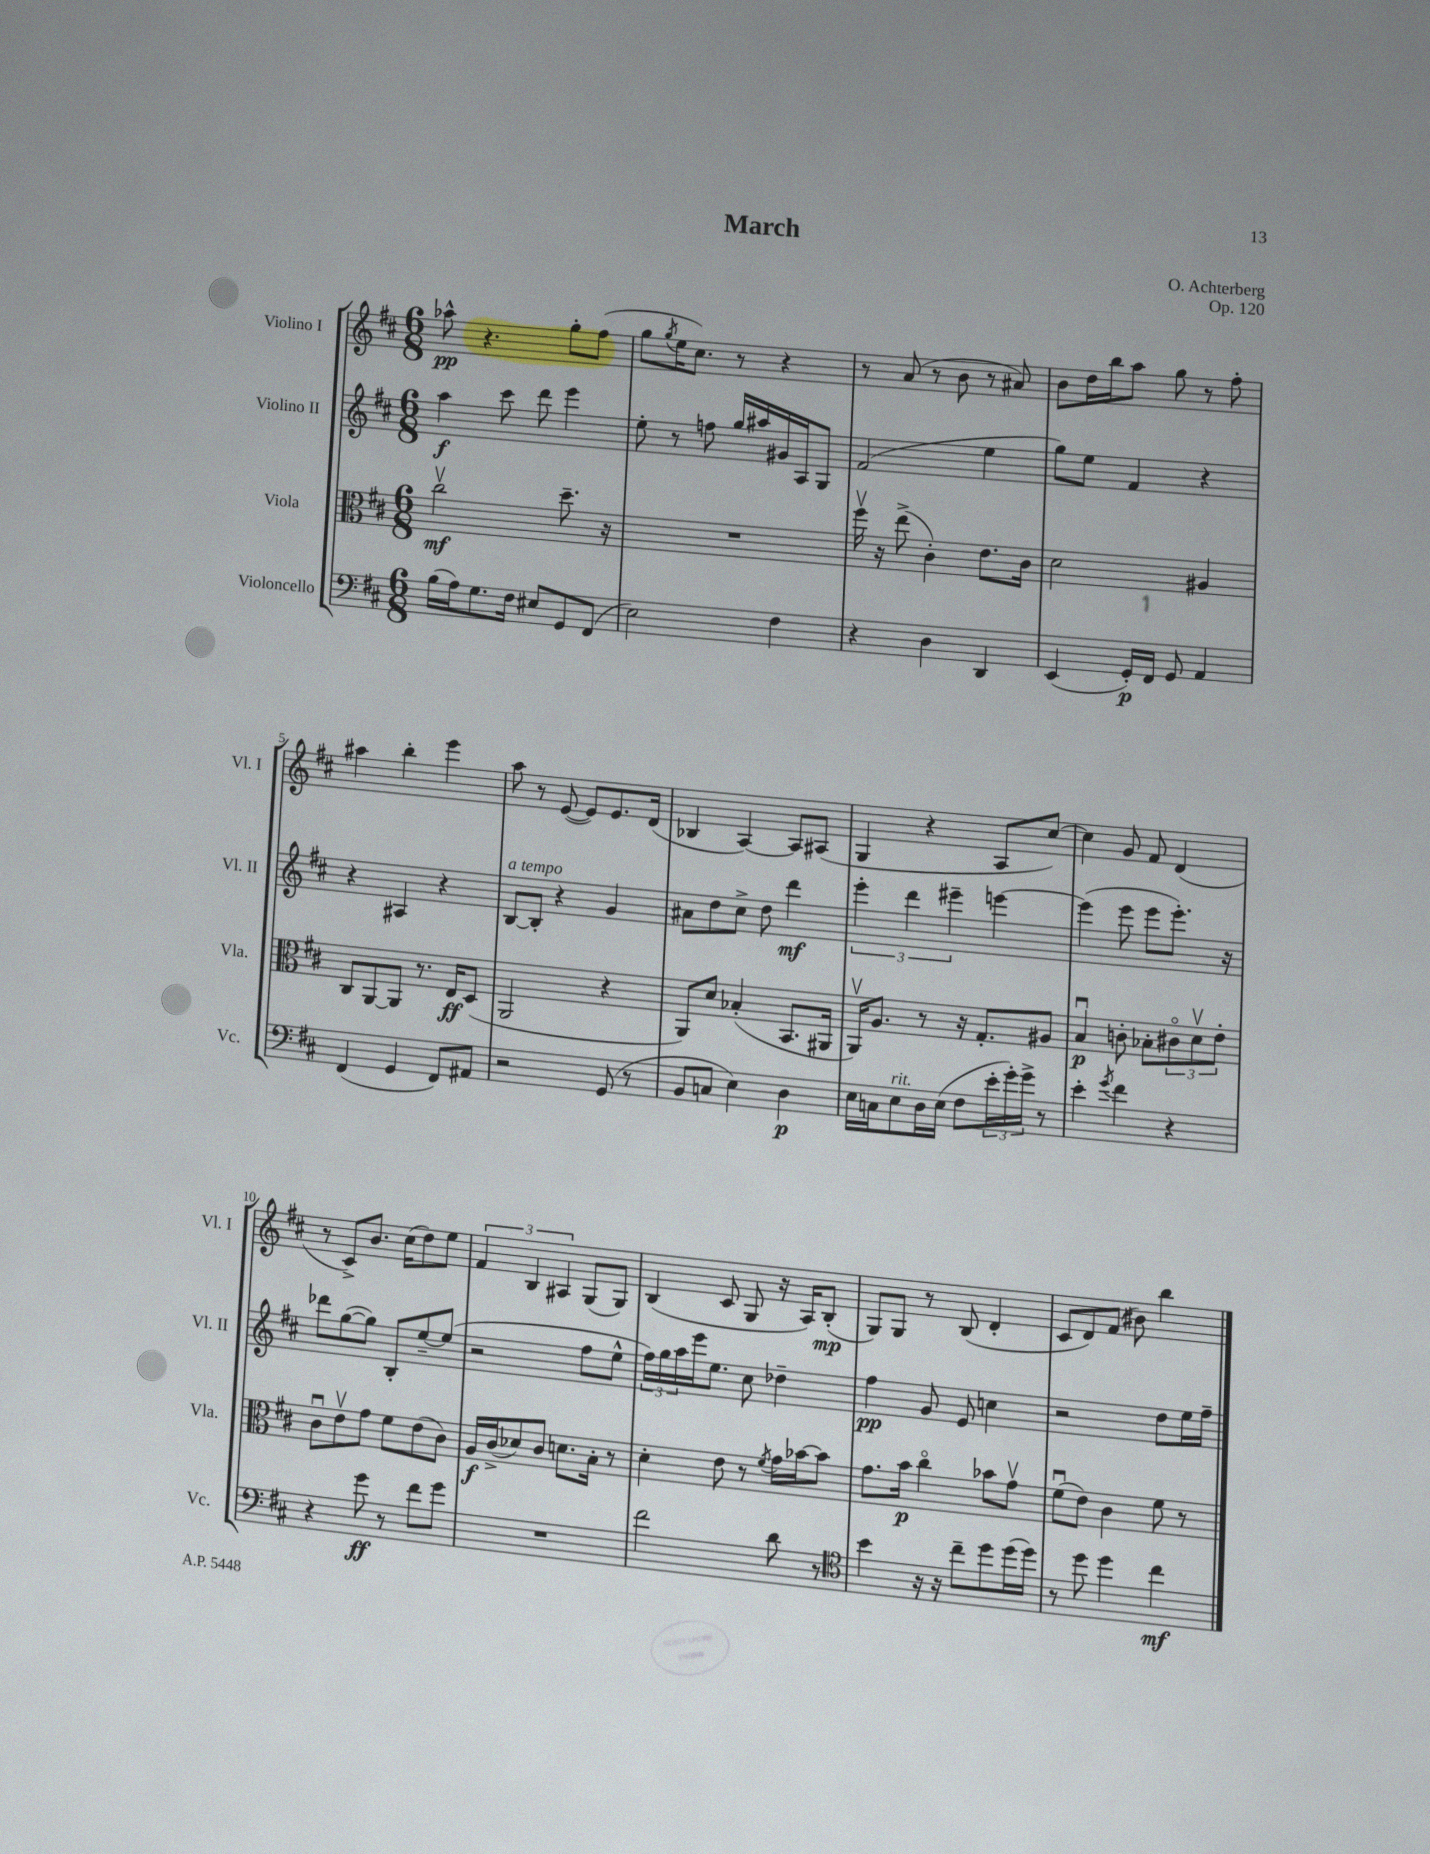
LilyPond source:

\header { title = "March" composer = "O. Achterberg" opus = "Op. 120" }
<<
\new StaffGroup <<
\new Staff = "s0" \with { instrumentName = "Violino I" shortInstrumentName = "Vl. I" } {
    \clef treble \key d \major \numericTimeSignature \time 6/8
    aes''8-^\pp r4. g''8-. fis''8( |
    g''8 \acciaccatura { g''8 } e''16 cis''8.) r8 r4 |
    r8 a'8( r8 b'8 r8 ais'8) |
    b'8 d''16 b''16 a''8 g''8 r8 fis''8-. |
    ais''4 b''4-. e'''4 |
    a''8 r8 e'8~( e'8) e'8. d'16( |
    bes4 a4~) a8 ais8( |
    g4 r4 a8 cis''8~) |
    cis''4 g'8 fis'8 d'4( |
    r8 cis'8->) b'8. cis''16( d''8) e''8 |
    \tuplet 3/2 { fis'4 b4 ais4 } g8( g8) |
    b4( cis'8 g8 r16 a16) b8-.\mp( |
    g8) g8 r8 b8( d'4-. |
    cis'8 d'8) fis'8( bis'8) b''4 \bar "|." |
}
\new Staff = "s1" \with { instrumentName = "Violino II" shortInstrumentName = "Vl. II" } {
    \clef treble \key d \major \numericTimeSignature \time 6/8
    a''4\f cis'''8 d'''8 e'''4 |
    e''8-. r8 f''8 g''16 ais''16 gis'16 a16 g8 |
    fis'2( e''4 |
    g''8) e''8 fis'4 r4 |
    r4 ais4 r4 |
    b8~^\markup { \italic "a tempo" } b8-. r4 g'4 |
    ais'8 d''8 cis''8-> d''8 d'''4\mf |
    \tuplet 3/2 { e'''4-. d'''4 eis'''4-- } e'''4~ |
    e'''4( e'''8 e'''8 e'''8.-.) r16 |
    des'''8 g''8~( g''8) b8-. e''8~-- e''8( |
    r2 fis''8 e''8-^ |
    \tuplet 3/2 { fis''16) g''16 a''16 } e'''16 e''8. cis''8 des''4-- |
    fis''4\pp g'8 e'8 c''4 |
    r2 d''8 e''16 fis''16-- \bar "|." |
}
\new Staff = "s2" \with { instrumentName = "Viola" shortInstrumentName = "Vla." } {
    \clef alto \key d \major \numericTimeSignature \time 6/8
    cis''2\upbow\mf d''8.-- r16 |
    R2. |
    fis''16\upbow r16 e''8->( cis'4-.) e'8. cis'16 |
    d'2 ais4 |
    cis8 a,8~ a,8 r8. e16\ff d8( |
    a,2 r4 |
    a,8) d'8 bes4-.( b,8. ais,16 |
    a,16\upbow) a8. r8 r16 g8.-. ais8 |
    b4\downbow\p c'8-. bes8-. \tuplet 3/2 { cis'8\flageolet d'8\upbow e'8-. } |
    cis'8\downbow e'8\upbow g'8 fis'8 e'8( cis'8) |
    a16\f cis'16->( des'8) cis'8 d'8. b16-. r8 |
    d'4-. e'8 r8 \acciaccatura { fis'8 } g'16 bes'16~ bes'8 |
    g'8. b'16\p cis''4\flageolet bes'8 g'8\upbow |
    fis'8\downbow( e'8) cis'4 fis'8 r8 \bar "|." |
}
\new Staff = "s3" \with { instrumentName = "Violoncello" shortInstrumentName = "Vc." } {
    \clef bass \key d \major \numericTimeSignature \time 6/8
    b16( a16) g8. fis16 eis8 g,8 fis,8( |
    e2) fis4 |
    r4 d4 d,4 |
    e,4( g,16-.\p) fis,16 g,8 a,4 |
    fis,4( g,4 fis,8) ais,8 |
    r2 g,8( r8 |
    b,8 c8 e4) d4\p |
    e16 c16 e8^\markup { \italic "rit." } d16 e16( fis8 \tuplet 3/2 { e'16-. g'16-.) g'16-> } r8 |
    e'4-. \acciaccatura { g'8 } fis'4 r4 |
    r4 g'8\ff r8 fis'8 g'8 |
    R2. |
    fis'2 d'8 r8 |
    \clef tenor b'4 r16 r16 cis''8-- d''8 d''16( d''16) |
    r8 d''8 d''4 cis''4\mf \bar "|." |
}
>>
>>
